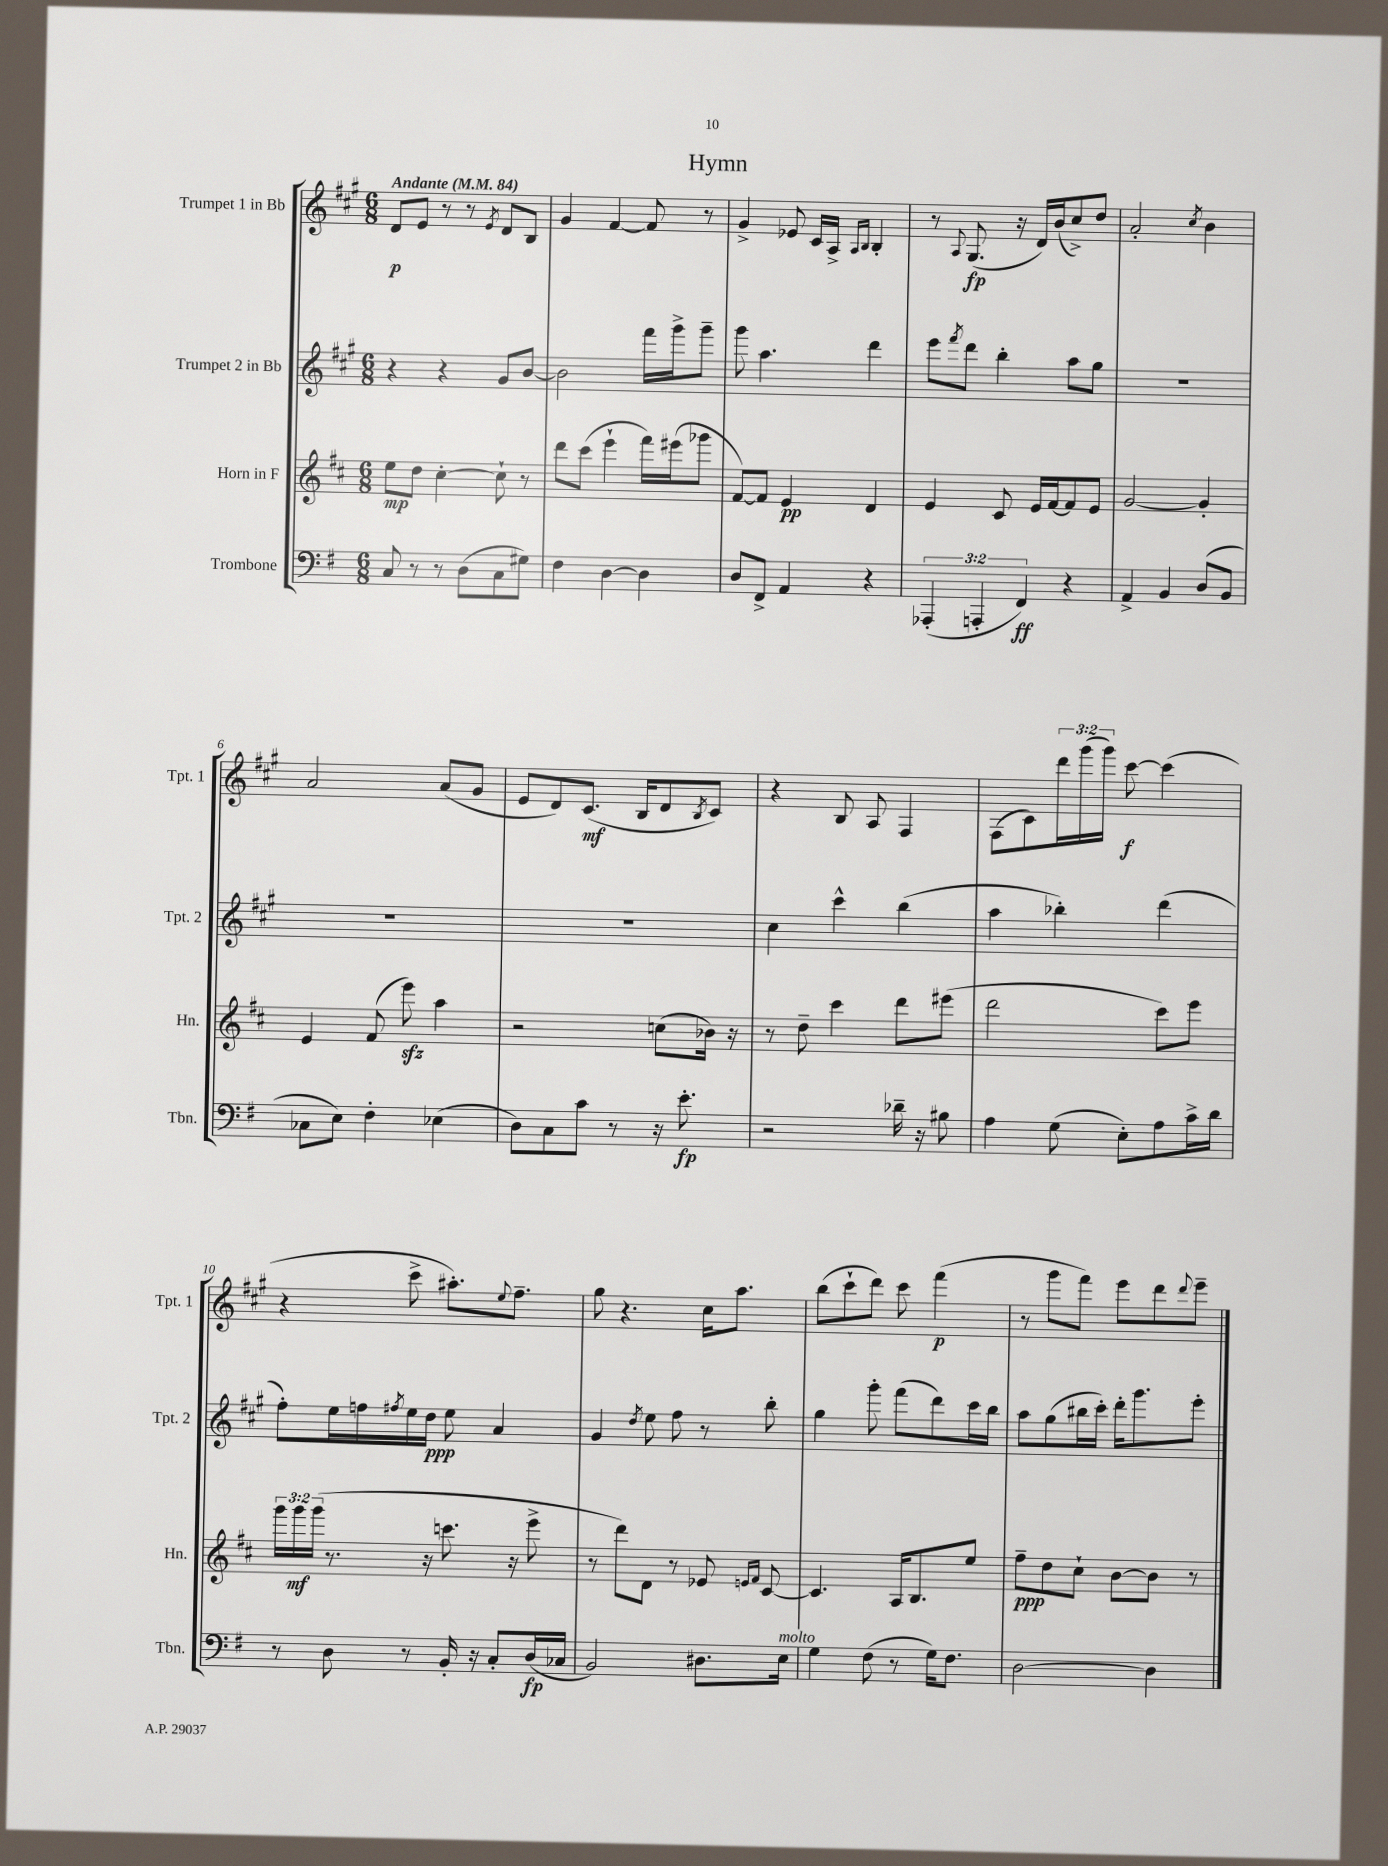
\header { title = "Hymn" }
<<
\new StaffGroup <<
\new Staff = "s0" \with { instrumentName = "Trumpet 1 in Bb" shortInstrumentName = "Tpt. 1" } {
    \clef treble \key a \major \numericTimeSignature \time 6/8 \override Staff.TupletNumber.text = #tuplet-number::calc-fraction-text \tempo "Andante" 4 = 84
    d'8\p e'8 r8 r8 \acciaccatura { e'8 } d'8 b8 |
    gis'4 fis'4~ fis'8 r8 |
    gis'4-> ees'8 cis'16 a16-> \grace { a16 b16 } b4-. |
    r8 \appoggiatura { a8 } gis8.\fp( r16 d'16) b'16( cis''8->) d''8 |
    a'2-. \acciaccatura { cis''8 } b'4 |
    a'2 a'8( gis'8 |
    e'8 d'8) cis'8.\mf( b16 d'8 \acciaccatura { b8 } cis'8) |
    r4 b8 a8 fis4 |
    fis8( cis'8) \tuplet 3/2 { d'''16 gis'''16( gis'''16) } cis'''8~\f cis'''4( |
    r4 cis'''8-> ais''8.-.) \appoggiatura { e''8 } fis''8.-- |
    gis''8 r4. cis''16 a''8. |
    b''8( cis'''8-! d'''8) cis'''8 fis'''4\p( |
    r8 gis'''8 fis'''8) e'''8 d'''8 \appoggiatura { d'''8 } e'''8-- \bar "|." |
}
\new Staff = "s1" \with { instrumentName = "Trumpet 2 in Bb" shortInstrumentName = "Tpt. 2" } {
    \clef treble \key a \major \numericTimeSignature \time 6/8
    r4 r4 gis'8 b'8~ |
    b'2 fis'''16 gis'''16-> gis'''8-- |
    gis'''8 a''4. d'''4 |
    e'''8 \acciaccatura { fis'''8 } d'''8 b''4-. a''8 gis''8 |
    R2. |
    R2. |
    R2. |
    cis''4 cis'''4-^ b''4( |
    a''4 bes''4-.) d'''4( |
    fis''8-.) e''16 f''16 \acciaccatura { fis''8 } e''16 d''16\ppp e''8 a'4 |
    gis'4 \acciaccatura { d''8 } e''8 fis''8 r8 b''8-. |
    gis''4 gis'''8-. fis'''8( d'''8) cis'''16 b''16 |
    a''8 gis''8( bis''16 cis'''16-.) d'''16-. gis'''8. e'''8-. \bar "|." |
}
\new Staff = "s2" \with { instrumentName = "Horn in F" shortInstrumentName = "Hn." } {
    \clef treble \key d \major \numericTimeSignature \time 6/8 \override Staff.TupletNumber.text = #tuplet-number::calc-fraction-text
    e''8\mp d''8 cis''4~-. cis''8-! r8 |
    d'''8 cis'''8( e'''4-! fis'''16) eis'''16( ges'''8 |
    fis'8~) fis'8 e'4\pp d'4 |
    e'4 cis'8 e'16 fis'16~ fis'8 e'8 |
    g'2~ g'4-. |
    e'4 fis'8( e'''8\sfz) a''4 |
    r2 c''8( bes'16) r16 |
    r8 d''8-- cis'''4 d'''8 eis'''8( |
    d'''2 cis'''8) e'''8 |
    \tuplet 3/2 { g'''16 g'''16\mf g'''16( } r8. r16 c'''8. r16 e'''8-> |
    r8 d'''8) d'8 r8 ees'8 \grace { e'16 fis'16 } cis'8~ |
    cis'4. a16 b8. e''8 |
    fis''8--\ppp d''8 cis''8-! b'8~ b'8 r8 \bar "|." |
}
\new Staff = "s3" \with { instrumentName = "Trombone" shortInstrumentName = "Tbn." } {
    \clef bass \key g \major \numericTimeSignature \time 6/8 \override Staff.TupletNumber.text = #tuplet-number::calc-fraction-text
    c8 r8 r8 d8( c8 gis8) |
    fis4 d4~ d4 |
    d8 fis,8-> a,4 r4 |
    \tuplet 3/2 { aes,,4-.( a,,4-. fis,4\ff) } r4 |
    a,4-> b,4 d8( b,8 |
    ces8 e8) fis4-. ees4( |
    d8) c8 c'8 r8 r16 e'8.-.\fp |
    r2 des'16-- r16 bis8 |
    a4 g8( e8-.) a8 c'16-> d'16 |
    r8 d8 r8 b,16-. r16 c8-. d16\fp( ces16 |
    b,2) dis8. e16^\markup { \italic "molto" } |
    g4 fis8( r8 g16) fis8. |
    d2~ d4 \bar "|." |
}
>>
>>
